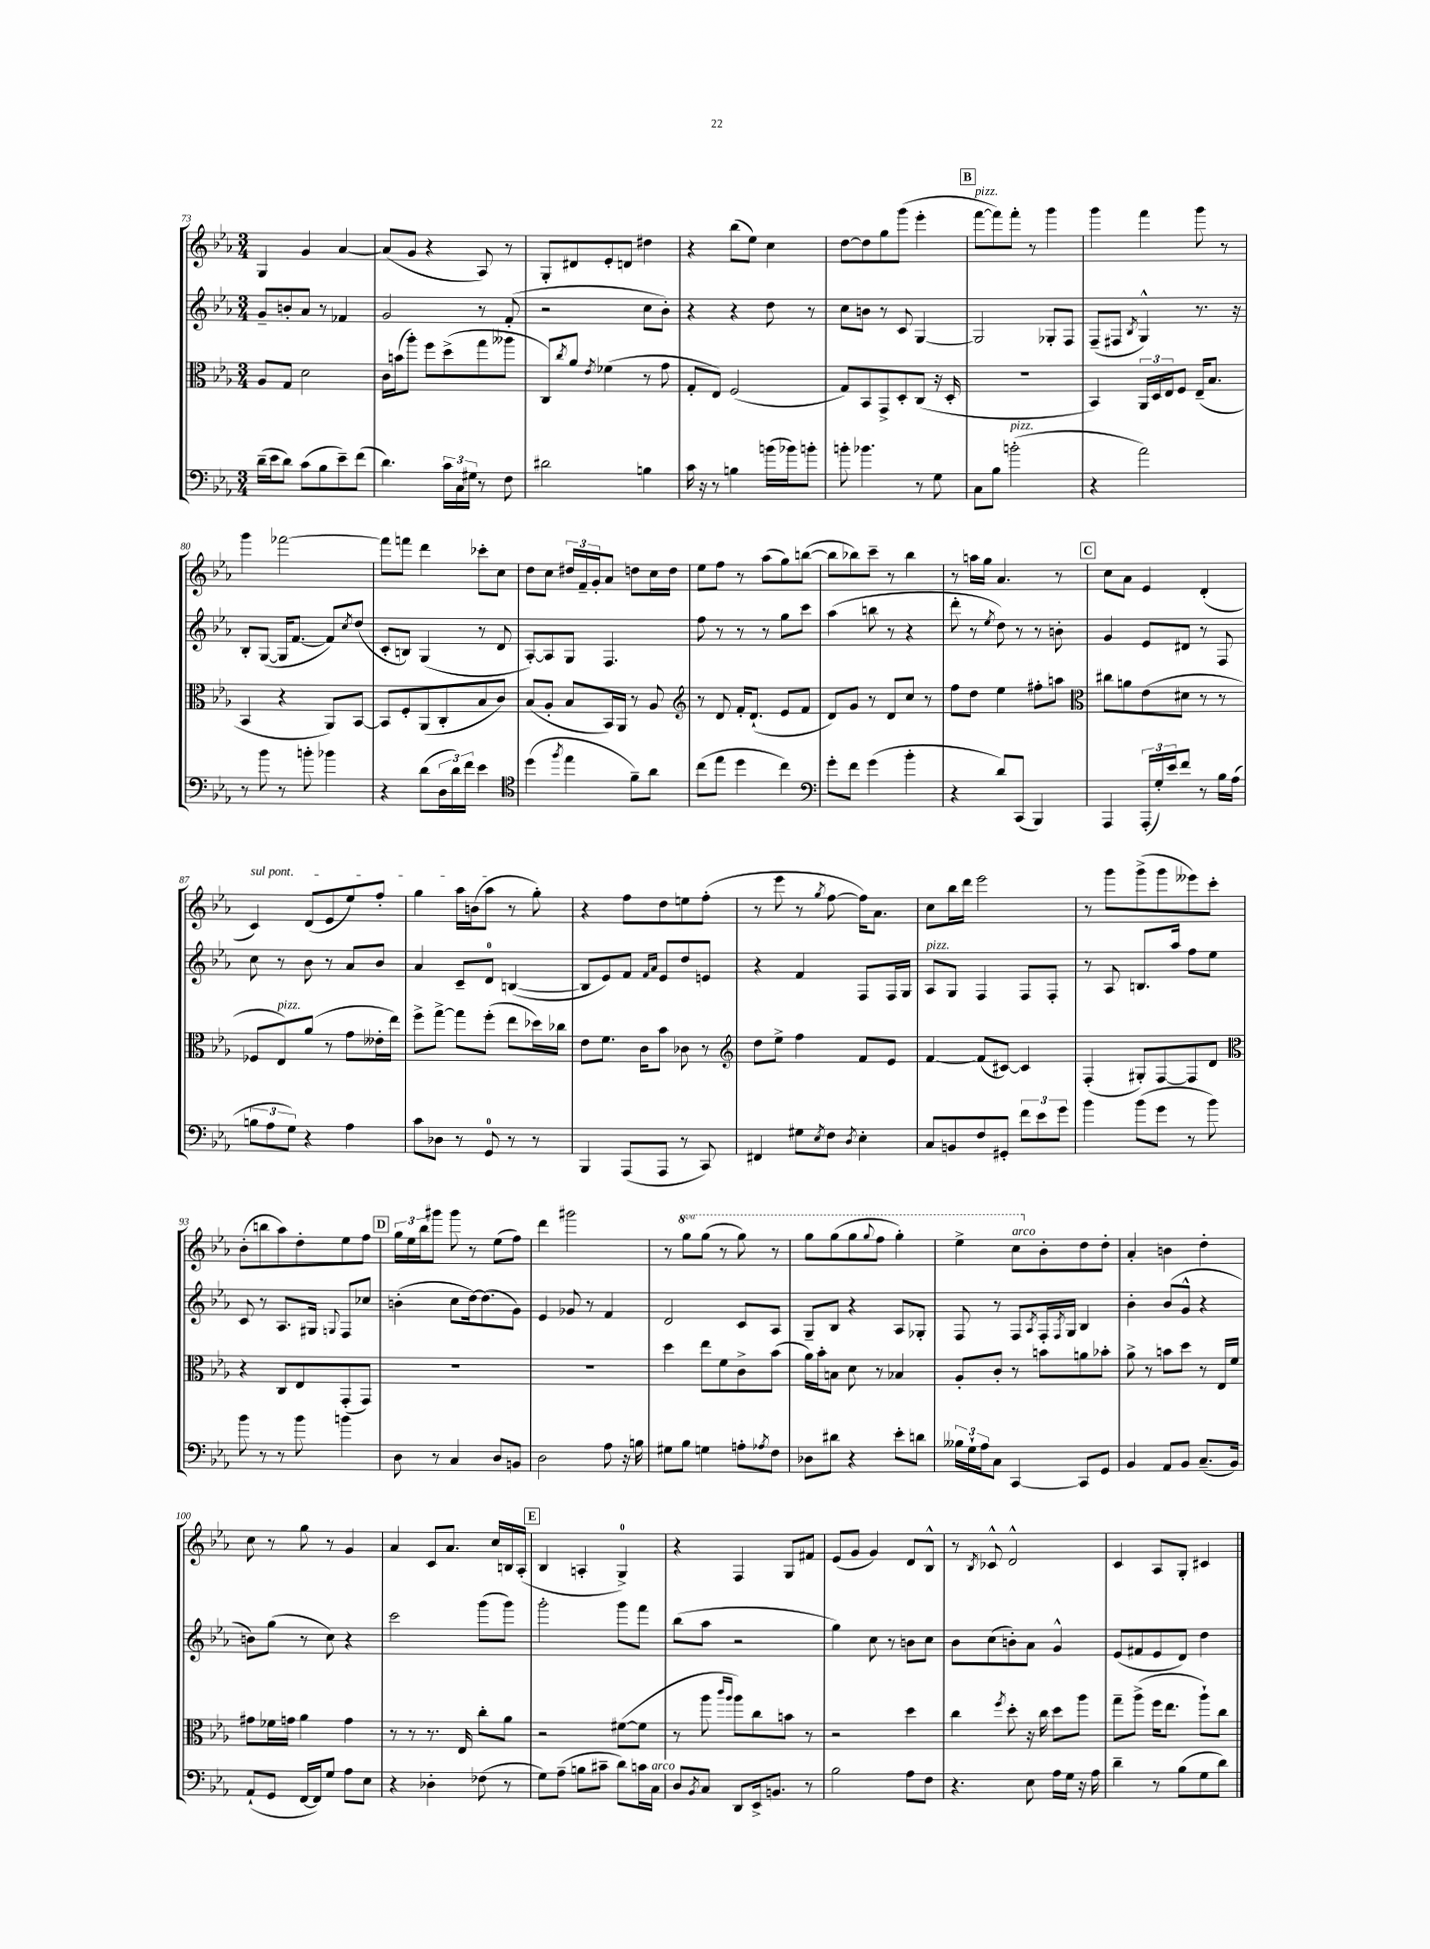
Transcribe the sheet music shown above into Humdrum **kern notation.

**kern	**kern	**kern	**kern
*staff4	*staff3	*staff2	*staff1
*clefF4	*clefC3	*clefG2	*clefG2
*k[b-e-a-]	*k[b-e-a-]	*k[b-e-a-]	*k[b-e-a-]
*M3/4	*M3/4	*M3/4	*M3/4
(16d~	8A-	8g~	4G
16e-	.	.	.
8d)	8G	8b'	.
(8c	2d	8a-	4g
8B-	.	8r	.
8e-~)	.	4f-	[4a-
(8f	.	.	.
=	=	=	=
4.d)	16c	2g	(8a-]
.	(16b	.	.
.	8aa-')	.	8g
.	8ff	.	4r
24c	(8dd^	.	.
24C	.	.	.
24G#	.	.	.
8r	8gg	8r	8A-)
8F	8aa--	(8f'	8r
=	=	=	=
2d#	8C)	2r	8G'
.	8qcc	.	.
.	8a-	.	8d#
.	8qe-	.	.
.	(4f-	.	8e-'
.	.	.	8d
4B	8r	8cc	4dd#
.	8g	8b-')	.
=	=	=	=
16c	8G'	4r	4r
16r	.	.	.
8r	8E-)	.	.
4B	(2F	4r	(8bb-
.	.	.	8ee-)
(16b	.	8dd	4cc
16b-)	.	.	.
8b'	.	8r	.
=	=	=	=
8b'	8G)	8cc	[8dd
4.b-	8BB-	8b	8dd]
.	8GG^	8r	8gg
.	8D'	8c	(8ggg
8r	(8C	[4G	4eee-'
8G	16r	.	.
.	16D'	.	.
=	=	=	=
8C	2.r	2G]	[8fff
8B-	.	.	8fff])
(2b'	.	.	8fff'
.	.	.	8r
.	.	8G-'	4ggg
.	.	8F	.
=	=	=	=
4r	4BB-)	(8F~	4ggg
.	.	8F#	.
.	.	8qB-	.
2a-)	24AA-	4G^^)	4fff
.	24D	.	.
.	24E-	.	.
.	8F	.	.
.	(16E-~	8.r	8ggg
.	8.B-	.	.
.	.	.	8r
.	.	16r	.
=	=	=	=
8r	4BB-	8B-'	4ggg
8b-	.	([8G	.
8r	4r	16G]	[2fff-
.	.	[8.f	.
8b'	.	.	.
4b-	8AA-)	8f])	.
.	.	8qcc	.
.	[8BB-	(8dd	.
=	=	=	=
4r	8BB-]	8c'	8fff-]
.	8F'	8B)	8fff
(8d	(8AA-	(4G	4ddd
24D	8C'	.	.
24d)	.	.	.
24f	.	.	.
4e-	8B-	8r	8ccc-'
.	8c)	8d	8cc
=	=	=	=
*clefC4	*	*	*
(4dd	(8B-	[8A-')	8dd
.	8A-'	8A-]	8cc
8qff	.	.	.
4ee-	8B-	8G	24dd#
.	.	.	24f~
.	.	.	24g'
.	16BB-)	4.F	8a-
.	16AA-	.	.
8f~)	8r	.	8dd
8a-	8A-	.	16cc
.	.	.	16dd
=	=	=	=
*	*clefG2	*	*
(8cc	8r	8ff	8ee-
8ee-	8d	8r	8ff
4dd	16f'	8r	8r
.	(8.d`	.	.
.	.	8r	(8aa-
4cc)	8e-	8gg	8gg)
.	8f	8ccc	([8bb
=	=	=	=
*clefF4	*	*	*
8g'	8d)	(4aa-	8bb]
8f	8g	.	8bb-)
(4g	8r	8bb	8ccc~
.	8d	8r	8r
4b-'	8cc	4r	4bb-
.	8r	.	.
=	=	=	=
4r	8ff	8ddd'	8r
.	8dd	8r	16aa
.	.	.	16gg
.	.	8qee-	.
8d)	4ee-	8dd)	4.a-
(8CC	.	8r	.
4BBB-)	8ff#'	8r	.
.	8aa	8b'	8r
=	=	=	=
*	*clefC3	*	*
4AAA-	8cc#	4g	8cc
.	8a	.	8a-
(24AAA-'	(8e-	8e-	4e-
24G')	.	.	.
24e-	.	.	.
8f	8d#	8d#	.
8r	8r	8r	(4d'
16B-	8r	8F	.
(16A-	.	.	.
=	=	=	=
12B	8F-	8cc	4c)
12A-	.	.	.
.	8E-)	8r	.
12G)	.	.	.
4r	(8a-	8b-	(8d
.	8r	8r	8e-
4A-	8g	8a-	8ee-)
.	16e--'	8b-	8ff'
.	16ee-)	.	.
=	=	=	=
8c	8ff^	4a-	4gg
8D-	[8gg^	.	.
8r	8gg]	8c~	16aa-
.	.	.	(16b
8GG	(8ff'	8d	8aa-
8r	8ee-	([4B	8r
8r	16dd-)	.	8gg')
.	16cc-	.	.
=	=	=	=
4BBB-	8e-	8B]	4r
.	8.f	8e-)	.
(8AAA-	.	8f	8ff
.	16c	.	.
.	.	16qqf	.
.	.	16qqa-	.
8AAA-	8b-	8e-	8dd
8r	8c-	8dd	8ee
8CC)	8r	8e	(8ff'
=	=	=	=
*	*clefG2	*	*
4FF#	8dd	4r	8r
.	8ee-^	.	8eee-
8G#	4ff	4f	8r
8qE-	.	.	8qgg
8F	.	.	[8ff
8qD	.	.	.
4E-'	8f	8F	16ff])
.	.	.	8.a-
.	8e-	16F	.
.	.	16G	.
=	=	=	=
8C	[4f	8A-	8cc
8BB	.	8G	16bb-
.	.	.	16ddd
8F	(8f]	4F	2eee-
8GG#'	[8c#)	.	.
12f	4c#]	8F	.
12e-	.	.	.
.	.	8F'	.
12g	.	.	.
=	=	=	=
4b-	(4F'	8r	8r
.	.	8A-	8ggg
(8b-	8G#')	8.B	(8ggg^
8g	[8F	.	8ggg
.	.	16aa-	.
8r	8F]	8ff	8eee--)
8b-)	8d	8ee-	8ccc'
=	=	=	=
*	*clefC3	*	*
8b-	4r	8c	(8b-'
8r	.	8r	8bb
8r	8C	8.A-	8aa-)
8b-	8E-	.	8dd'
.	.	16G#	.
.	.	8qqG	.
4b	(8GG'	8F	8ee-
.	8GG)	8cc-	8ff
=	=	=	=
8D	2.r	(4b'	24gg
.	.	.	24ee-
.	.	.	24bb-
8r	.	.	8ggg#
4C	.	8cc	8ggg#
.	.	[16dd)	8r
.	.	(8.dd]	.
8D	.	.	(8ee-
8BB	.	8g)	8ff)
=	=	=	=
2D	2.r	4e-	4ddd
.	.	8g-	2ggg#
.	.	8r	.
8A-	.	4f	.
16r	.	.	.
16B	.	.	.
=	=	=	=
8G#	4dd	2d	8r
8B-	.	.	8ggg
4G	8ee-	.	(8ggg
.	8f	.	8r
8A'	8c^	8c	8ggg)
8qA-	.	.	.
8F	(8b-	8A-	8r
=	=	=	=
8D-	16a-)	8G~	8ggg
.	16b-'	.	.
8d#	8B	8B-	(8ggg
4r	8d	4r	8ggg
.	.	.	8qqggg
.	8r	.	8fff
8e-'	4B-	8A-	4ggg')
8d	.	8G-'	.
=	=	=	=
24B--	8A-'	8F	4eee-^
24G`	.	.	.
24A-	.	.	.
8C	8c'	8r	.
[4CC	8r	8F	8ccc
.	.	8qA-	.
.	8b	16F'	8b-'
.	.	8qF	.
.	.	16G	.
8CC]	8a	4B-	8dd
8GG	8b-'	.	8dd'
=	=	=	=
4BB-	8a-^	4b-'	4a-'
.	8r	.	.
8AA-	8b	(8b-	4b
8BB-	8dd	8g^^	.
(8.C~	8r	4r	4dd'
.	16E-	.	.
16BB-)	16f	.	.
=	=	=	=
(8AA-`	8g#	8b)	8cc
8GG	16f-	(8gg	8r
.	16g	.	.
[16FF	4a-	8r	8gg
16FF])	.	.	.
8G	.	8cc)	8r
8A-	4g	4r	4g
8E-	.	.	.
=	=	=	=
4r	8r	2ccc	4a-
.	8r	.	.
4D-'	8.r	.	8c
.	.	.	8.a-
.	16E-	.	.
(8F-	8cc'	(8ggg	.
.	.	.	16cc
8r	8a-	8ggg)	16B
.	.	.	(16A-'
=	=	=	=
8G)	2r	2ggg'	4B-
(8A-~	.	.	.
8B	.	.	4A'
8c#~	.	.	.
8d)	([8f#	8ggg	4G^)
16c	8f#]	8fff	.
16C	.	.	.
=	=	=	=
8D	8r	(8bb-	4r
8qBB-	.	.	.
8C	8aa-	8aa-	.
.	16qqccc	.	.
.	16qqaa-	.	.
8DD	8aa-)	2r	4F
16EE-^	8cc	.	.
8.BB	.	.	.
.	8b	.	8G
8r	8r	.	8f#
=	=	=	=
2B-	2r	4gg)	(8e-
.	.	.	8g
.	.	8cc	4g)
.	.	8r	.
8A-	4dd	8b	8d
8F	.	8cc	8B-^^
=	=	=	=
4.r	4cc	8b-	8r
.	.	.	8qB-
.	.	(8cc	8c-^^
.	8qff	.	.
.	8dd'	8b')	2d^^
8E-	16r	8a-	.
.	16cc	.	.
16A-	8dd	4g^^	.
16G	.	.	.
16r	8aa-	.	.
16A-	.	.	.
=	=	=	=
4d~	8gg~	(8e-	4c
.	(8aa-^	8f#	.
8r	16ff	8e-	8A-
.	8.ee-	.	.
(8B-	.	8d)	8G'
8G	8aa-`)	4dd	4c#
8d)	8cc	.	.
==	==	==	==
*-	*-	*-	*-
